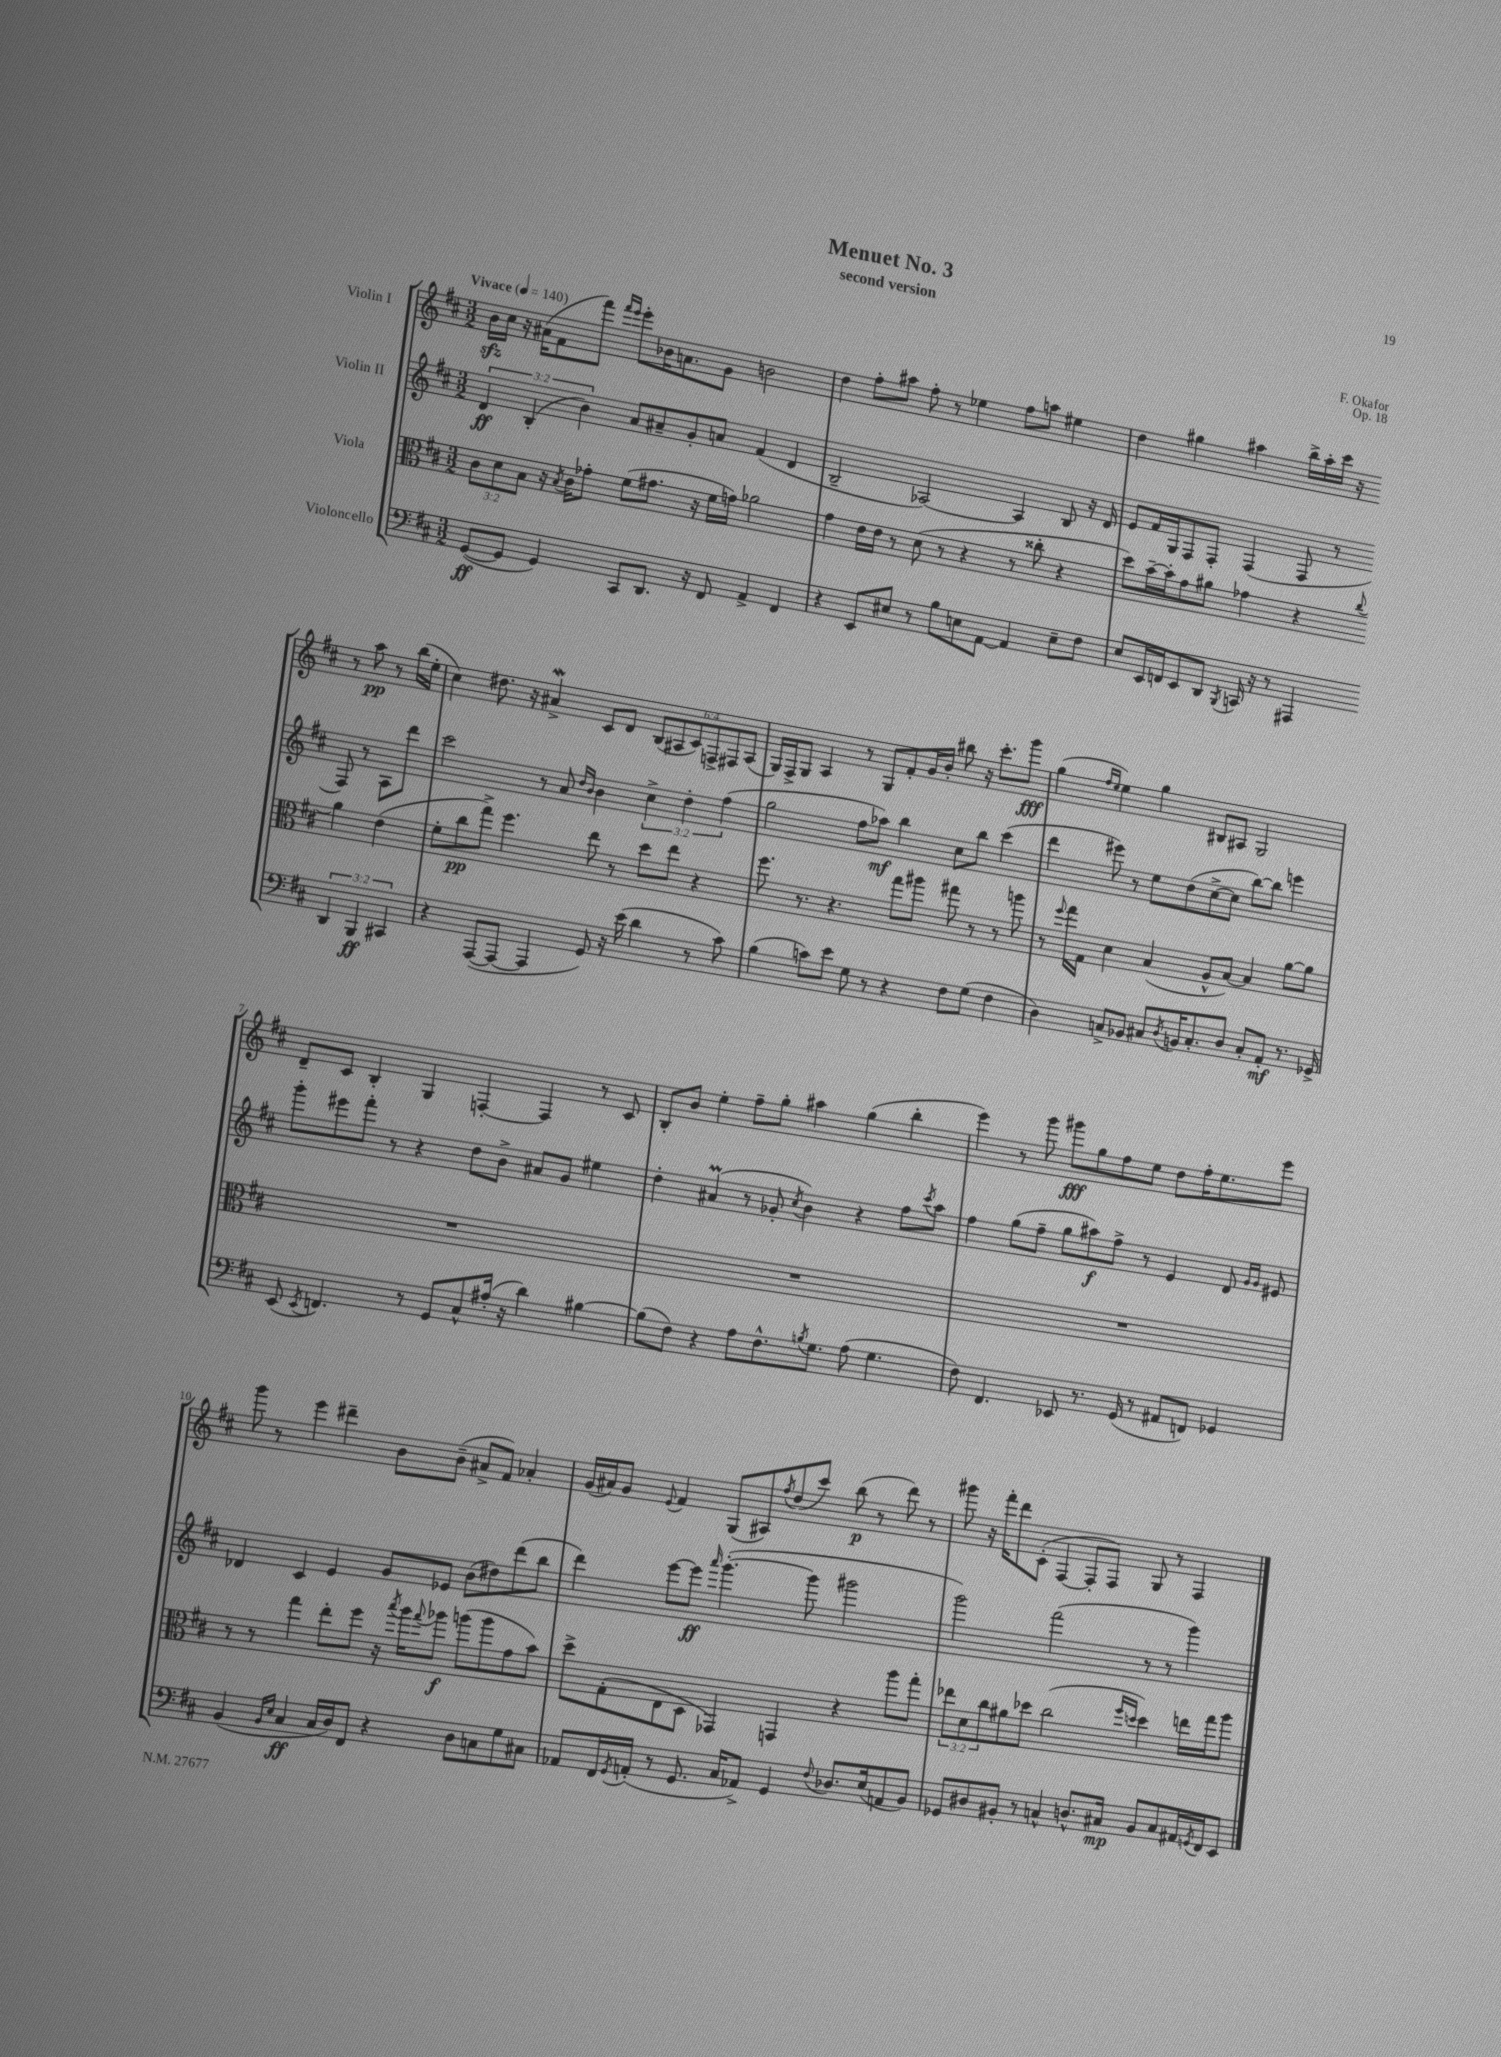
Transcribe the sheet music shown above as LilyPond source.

\header { title = "Menuet No. 3" composer = "F. Okafor" subtitle = "second version" opus = "Op. 18" }
<<
\new StaffGroup <<
\new Staff = "s0" \with { instrumentName = "Violin I" } {
    \clef treble \key d \major \numericTimeSignature \time 3/2 \override Staff.TupletNumber.text = #tuplet-number::calc-fraction-text \tempo "Vivace" 4 = 140
    b'16\sfz cis''16 r16 ais'16( fis'8 fis'''8) \grace { fis'''16 e'''16 } e'''8-. bes'16 a'8. g'8 b'2 |
    d''4 fis''8-. ais''8 fis''8-. r8 ees''4 fis''8 a''8 eis''4 |
    d''4 gis''4 ais''4 b''16-> ais''16-. cis'''16 r16 r8 ais''8\pp r8 b''16( e''16-. |
    cis''4) dis''8. r16 ais'4->\mordent cis'8 d'8 \tuplet 6/4 { b8( ais8 cis'8) f8-> fis8 ais8( } |
    g16) fis16-> g8 a4 r8 g8 fis'8-. g'16 b'16-. bis''8 r16 cis'''8.-. g'''8\fff |
    g''4( \grace { fis''16 e''16 } e''4) g''4 bis8 ais8 g2 |
    d'8-- cis'8 b4-. g4 f4~-. f4 r8 cis'8 |
    b8-. b'8 e''4-. fis''8-- g''8-. ais''4 g''4( b''4-. |
    e'''4) r8 g'''8 gis'''8\fff g''8 fis''8 e''8 d''8 fis''16-. e''8. e'''8 |
    g'''8 r8 e'''4 dis'''4-- b'8 b'8--( ais'8-> fis'8) aes'4-. |
    g'16( ais'16) g'8 \appoggiatura { e'8 } fis'4 g8( ais8) \acciaccatura { fis''8 } d''8( cis'''8) b''8\p( r8 d'''8) r8 |
    gis'''8 r16 fis'''16-. d'''8 cis'8-.( fis4~ fis8-. fis8) g8 r8 fis4 \bar "|." |
}
\new Staff = "s1" \with { instrumentName = "Violin II" } {
    \clef treble \key d \major \numericTimeSignature \time 3/2 \override Staff.TupletNumber.text = #tuplet-number::calc-fraction-text
    \tuplet 3/2 { d'4\ff b4-.( b'4) } a'8 ais'8-- g'8-. a'8 fis'4( d'4 |
    b2-- aes2~) aes4 b8 r16 d'16 |
    e'8 fis'16 g16 fis8 fis8-. fis4( fis8 r8 fis8) r8 a8 d'''8 |
    cis'''2 r8 a'8 \grace { d''16 b'16 } b'4 \tuplet 3/2 { cis''4-> d''4-. fis''4( } |
    g''2 fis''8 aes''8\mf) b''4 cis''8 b''8 cis'''4( |
    d'''4 eis'''8) r8 e''8 d''8( cis''8~-> cis''8 b''8~) b''8 e'''4 |
    g'''8-. eis'''8 fis'''8-. r8 r4 d''8 b'8-> ais'8 g'8 eis''4 |
    d''4-. ais'4\prall( r8 ges'8-. \acciaccatura { cis''8 } b'4) r4 fis''8 \acciaccatura { cis'''8 } a''8 |
    fis''4 g''8( fis''8-- g''8 ais''8\f) fis''8-> r8 e'4 d'8 \grace { g'16 g'16 } eis'8 |
    des'4 cis'4 e'4 g'8 ees'8 b'8( dis''8) d'''8( b''8 |
    d'''4) e'''8~ e'''8\ff \grace { a'''16 } g'''4.~-.( g'''8 gis'''2 |
    g'''2) fis'''2( r8 r8 g'''4) \bar "|." |
}
\new Staff = "s2" \with { instrumentName = "Viola" } {
    \clef alto \key d \major \numericTimeSignature \time 3/2 \override Staff.TupletNumber.text = #tuplet-number::calc-fraction-text
    \tuplet 3/2 { cis'8 d'8 b8 } r16 \acciaccatura { b8 } cis'16 ges'8-. fis'8( gis'8. r16 fis'16 g'16) aes'2 |
    g'4 e'16 e'16 r8 d'8( r8 r4 r8 cisis''8-. r4 |
    d''8) b'16~-- b'16-. g'8 ais'8 ges'4 r4 \appoggiatura { cis''8 } ais'4 e'4( |
    fis'8-. cis''8\pp g''8->) fis''4. e''8 r8 d''8 e''8 r4 |
    fis''8. r8. r4. g''8 ais''8 gis''8 r8 r8 a''8 |
    r8 \appoggiatura { fis''8 } g''16 g16 d'4 b4( a8-^ b8~) b4 a'8~ a'8 |
    R1. |
    R1. |
    R1. |
    r8 r8 g''4 e''8-. fis''8 r16 \acciaccatura { b''8 } a''16 \appoggiatura { g''8 } aes''8\f a''8( a''8 g'8 b'8) |
    d''8-> g8-.( e8 d8 ges,4) g,4 r4 a''8 g''8-. |
    \tuplet 3/2 { ees''8 d'8 cis''8 } ais'8 des''8 cis''2( \grace { fis''16 d''16 } d''4) e''16 g''16 a''8 \bar "|." |
}
\new Staff = "s3" \with { instrumentName = "Violoncello" } {
    \clef bass \key d \major \numericTimeSignature \time 3/2 \override Staff.TupletNumber.text = #tuplet-number::calc-fraction-text
    g,8~\ff( g,8 g,4) cis,8 d,8. r16 fis,8 a,4-> fis,4 |
    r4 e,8 eis8 r8 b8 e8 a,8~ a,4 e8-- fis8 |
    e8 e,16 f,16 e,8 d,8 \acciaccatura { b,,8 } c,16 r16 r8 ais,,4 \tuplet 3/2 { d,4 b,,4\ff cis,4 } |
    r4 a,,8~( a,,8~ a,,4 g,8) r16 e'16( d'4 r8 cis'8) |
    b4( c'8) e'8 g8 r8 r4 fis8 g8( fis4 |
    d4) c8-> bes,8 cis8 \acciaccatura { d8 } b,16 cis8.-. d8 cis8-. a,8-.\mf r8. ges,16-> |
    e,8( \acciaccatura { e,8 } f,4.) r8 g,8 cis8-^ ais16-.( r16 d'4) bis4~ |
    bis8( fis8) r4 a8 fis8.-^ \acciaccatura { b8 } g8. a8( g4. |
    fis8) fis,4. ees,8 r8. g,16( r8 ais,8 f,8) ges,4 |
    b,4( \grace { b,16 e16 } cis4\ff cis16 d16) fis,8 r4 d8 c8 g8 cis8 |
    aes,8 fis,16 \acciaccatura { g,8 } a,16-.( r8 g,8. cis16 aes,8->) g,4 \appoggiatura { fis8 } des8. e16( a,8 b,8) |
    ges,8 dis8 bis,8-. r8 c4-^ d8.-^ cis16\mp bis,8 cis8 ais,16 \acciaccatura { g,8 } fis,16 e,8 \bar "|." |
}
>>
>>
